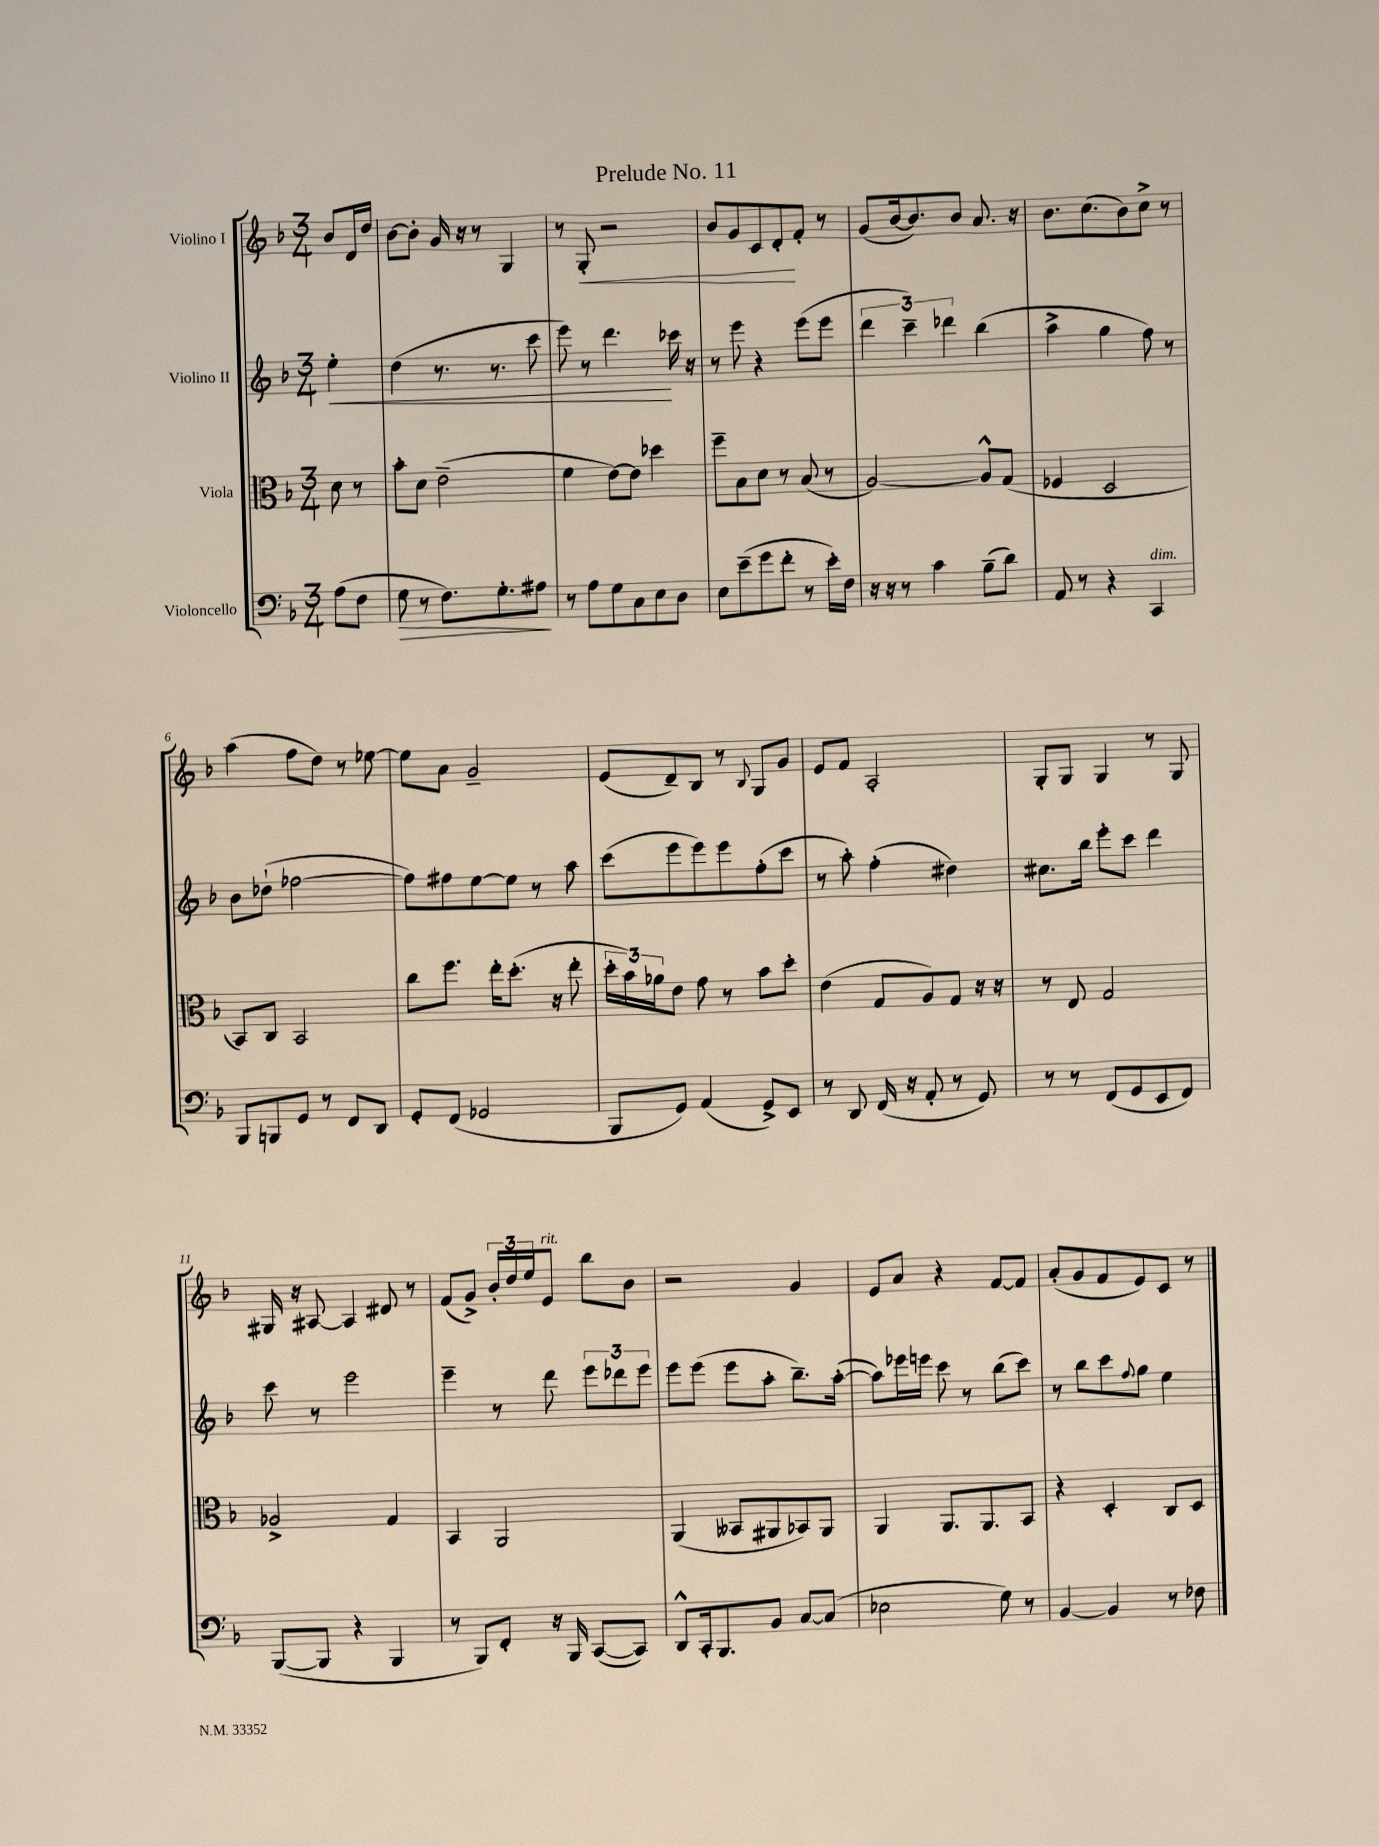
\header { title = "Prelude No. 11" }
<<
\new StaffGroup <<
\new Staff = "s0" \with { instrumentName = "Violino I" } {
    \clef treble \key f \major \numericTimeSignature \time 3/4 \partial 4
    bes'8 d'16 d''16 |
    bes'8~ bes'8-. g'16 r16 r8 g4 |
    r8 g8-.\< r2 |
    bes'8 g'8 c'8 d'8-.\! f'8-. r8 |
    g'8( bes'16~ bes'8.) bes'8 a'8. r16 |
    bes'8. c''8.( bes'8) c''8-> r8 |
    a''4( f''8 d''8) r8 ees''8~ |
    ees''8 a'8 g'2-- |
    e'8( d'8--) bes8 r8 \appoggiatura { bes8 } g8 g'8 |
    e'8 f'8 a2-. |
    g8-. g8 g4 r8 g8 |
    gis16 r16 ais8~ ais4 dis'8 r8 |
    f'8( g'8->) \tuplet 3/2 { bes'16-. d''16 e''16 } e'8^\markup { \italic "rit." } bes''8 bes'8 |
    r2 g'4 |
    e'8 a'8 r4 f'8~ f'8 |
    a'8-.( g'8 f'8 e'8) c'8 r8 \bar "|." |
}
\new Staff = "s1" \with { instrumentName = "Violino II" } {
    \clef treble \key f \major \numericTimeSignature \time 3/4 \partial 4
    e''4-.\< |
    d''4( r8. r8. c'''8 |
    e'''8) r8 d'''4.\! ces'''16 r16 |
    r8 e'''8 r4 e'''8( e'''8 |
    \tuplet 3/2 { d'''4 c'''4--) des'''4 } bes''4( |
    a''4-> g''4 f''8) r8 |
    bes'8 des''8-!( fes''2~ |
    fes''8) fis''8 e''8~ e''8 r8 a''8 |
    c'''8( e'''8 e'''8) e'''8 f''8-.( c'''8 |
    r8 a''8-.) f''4-.( dis''4) |
    cis''8. bes''16 e'''8-. c'''8 d'''4 |
    c'''8 r8 e'''2 |
    e'''4-- r8 d'''8 \tuplet 3/2 { e'''8 des'''8 e'''8 } |
    e'''8 e'''8( e'''8 a''8-. bes''8.--) a''16~-.( |
    a''8) ees'''16 e'''16 c'''8 r8 bes''8( c'''8) |
    r8 bes''8 c'''8 \appoggiatura { f''8 } g''8 e''4 \bar "|." |
}
\new Staff = "s2" \with { instrumentName = "Viola" } {
    \clef alto \key f \major \numericTimeSignature \time 3/4 \partial 4
    d'8 r8 |
    bes'8-. d'8 e'2--( |
    f'4 e'8~) e'8 des''4 |
    f''8-- bes8 d'8 r8 bes8( r8 |
    a2~) a8-^ g8( |
    fes4 d2 |
    bes,8) c8 bes,2 |
    c''8 f''8. e''16-. d''8.-.( r16 e''8-. |
    \tuplet 3/2 { d''16-. bes'16) aes'16 } e'8 g'8 r8 bes'8 d''8-. |
    e'4( g8 a8) g8 r16 r16 |
    r8 e8 g2 |
    aes2-> g4 |
    bes,4 a,2 |
    a,4( beses,8 ais,8 bes,8) ais,8 |
    a,4 a,8. a,8. bes,8 |
    r4 d4-. c8 d8 \bar "|." |
}
\new Staff = "s3" \with { instrumentName = "Violoncello" } {
    \clef bass \key f \major \numericTimeSignature \time 3/4 \partial 4
    a8( f8 |
    g8\> r8 f8.) g8.-. ais8\! |
    r8 a8 g8 c8 e8 d8 |
    e8 e'8--( g'8 f'8-. r8 e'16-.) f16 |
    r16 r16 r8 c'4 bes8--( d'8) |
    a,8 r8 r4 c,4^\markup { \italic "dim." } |
    bes,,8 b,,8 g,8 r8 f,8 d,8 |
    g,8-. f,8( ges,2 |
    bes,,8 g,8) a,4( g,8->) e,8 |
    r8 d,8 f,16( r16 a,8-. r8 g,8) |
    r8 r8 f,8( g,8 e,8 f,8) |
    bes,,8~( bes,,8 r4 bes,,4 |
    r8 bes,,8) f,8-. r16 bes,,16 c,8~( c,8) |
    d,8-^ c,16-. bes,,8. bes,8 c8~ c8( |
    ees2 g8) r8 |
    bes,4~ bes,4 r8 fes8 \bar "|." |
}
>>
>>
